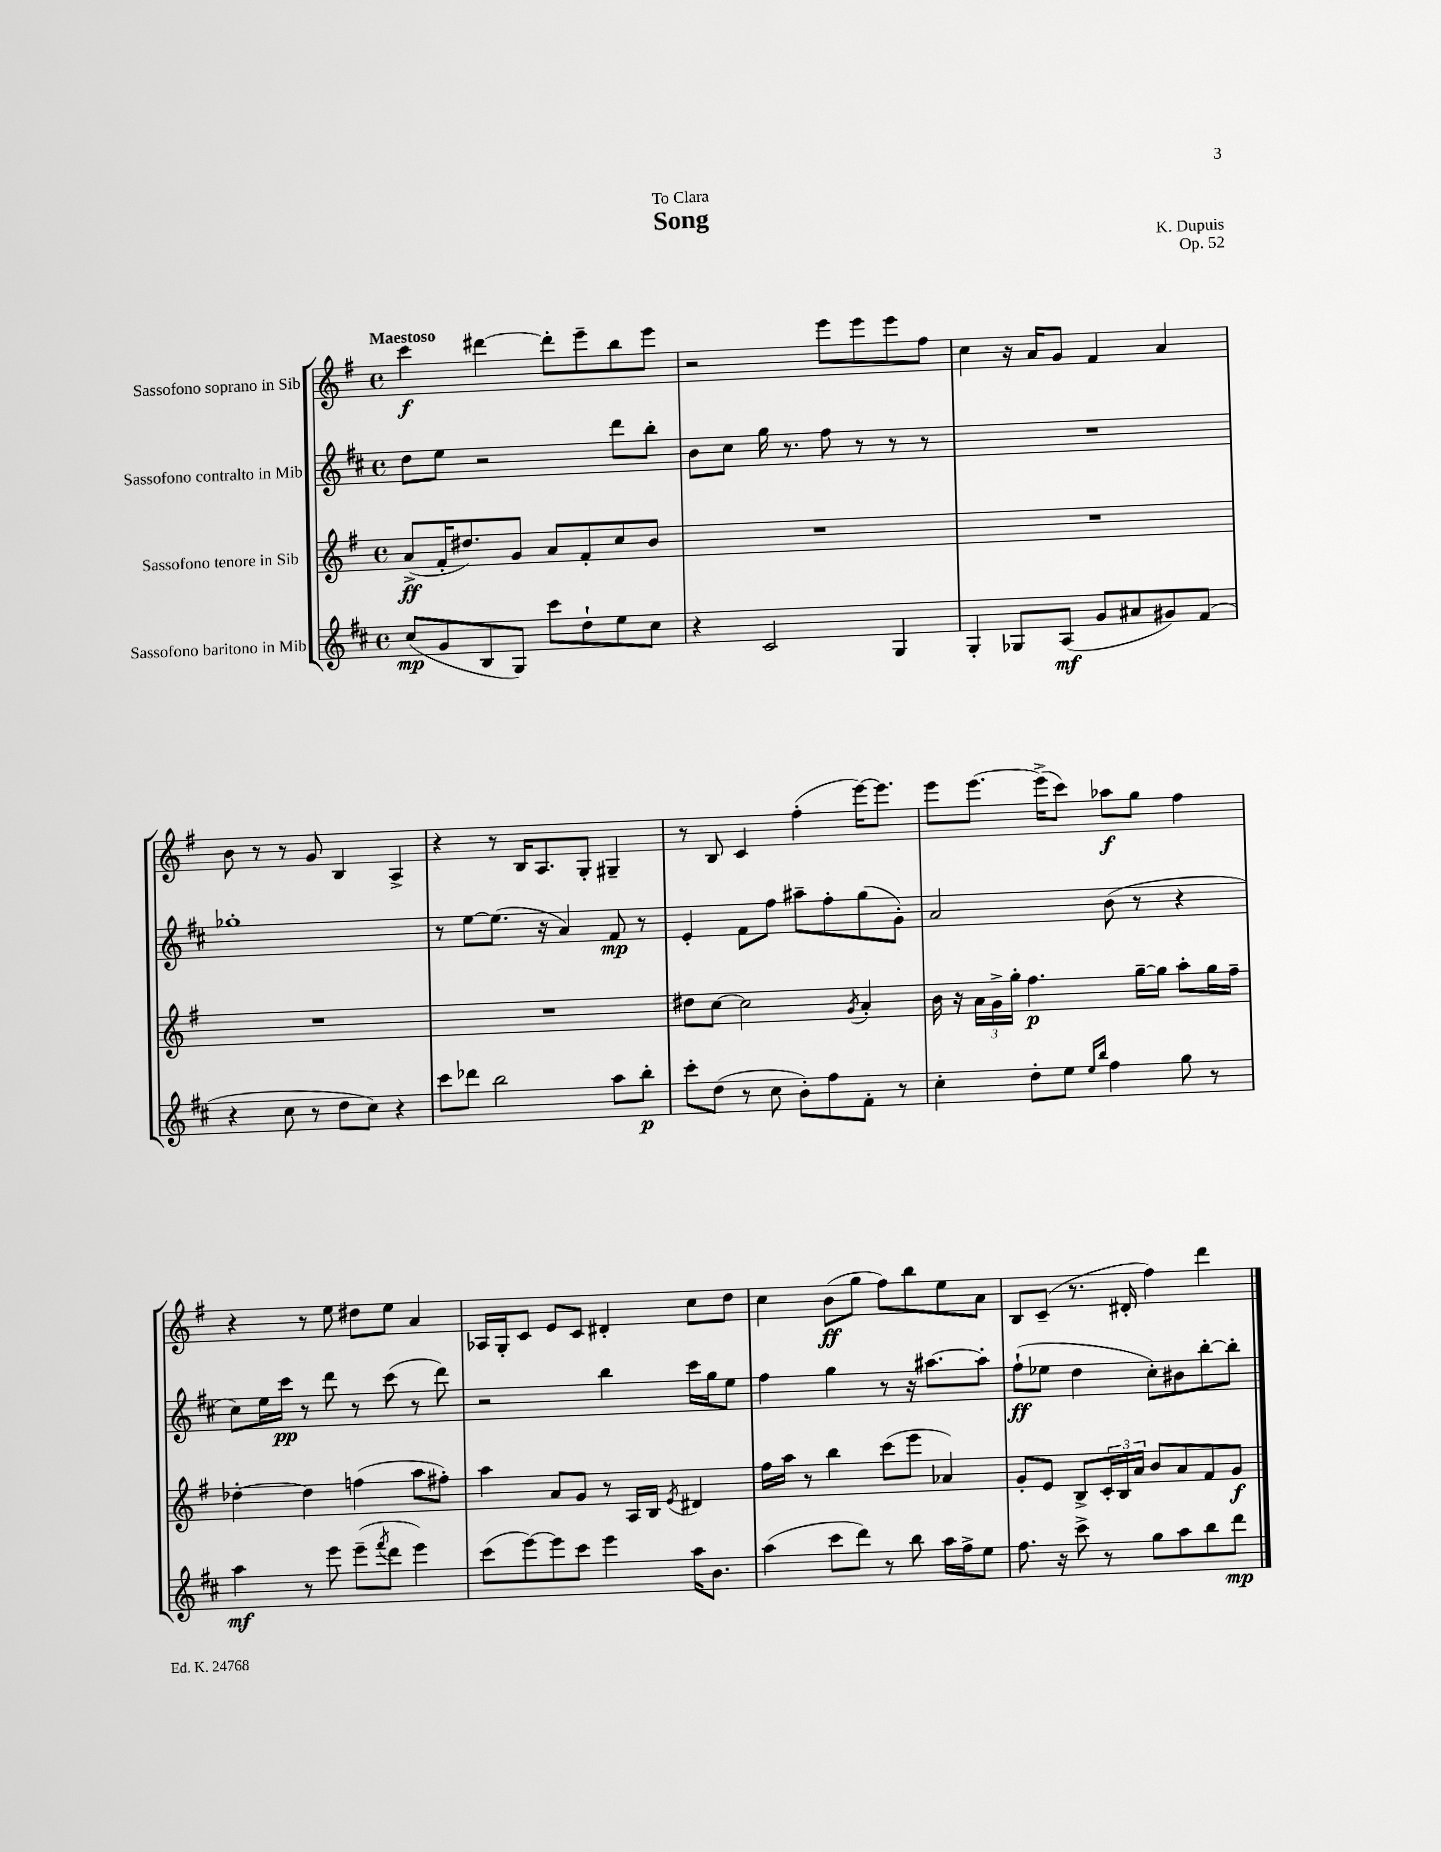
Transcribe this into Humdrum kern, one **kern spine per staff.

**kern	**dynam	**kern	**dynam	**kern	**dynam	**kern	**dynam
*part4	*part4	*part3	*part3	*part2	*part2	*part1	*part1
*staff4	*staff4	*staff3	*staff3	*staff2	*staff2	*staff1	*staff1
*I"Sassofono baritono in Mib	*	*I"Sassofono tenore in Sib	*	*I"Sassofono contralto in Mib	*	*I"Sassofono soprano in Sib	*
*clefG2	*	*clefG2	*	*clefG2	*	*clefG2	*
*k[f#c#]	*	*k[f#]	*	*k[f#c#]	*	*k[f#]	*
*M4/4	*	*M4/4	*	*M4/4	*	*M4/4	*
*met(c)	*	*met(c)	*	*met(c)	*	*met(c)	*
=1	=1	=1	=1	=1	=1	=1	=1
!	!	!	!	!	!	!LO:TX:a:B:t=Maestoso	!
(8cc#/L	mp	(8a^/L	ff	8dd\L	.	4ccc\	f
8g/	.	16f#'/K	.	8ee\J	.	.	.
.	.	8.dd#X/)	.	.	.	.	.
8B/	.	.	.	2r	.	[4ddd#X\	.
8G/J)	.	8g/J	.	.	.	.	.
8ccc#\L	.	8a/L	.	.	.	8ddd#'\L]	.
8dd`\	.	8f#'/	.	.	.	8eee~\	.
8ee\	.	8cc/	.	8ddd\L	.	8bb\	.
8cc#\J	.	8b/J	.	8bb'\J	.	8eee\J	.
=2	=2	=2	=2	=2	=2	=2	=2
4r	.	1r	.	8b\L	.	2r	.
.	.	.	.	8cc#\J	.	.	.
2c#/	.	.	.	16gg\	.	.	.
.	.	.	.	8.r	.	.	.
.	.	.	.	8ff#\	.	8eee\L	.
.	.	.	.	8r	.	8eee\	.
4G/	.	.	.	8r	.	8eee\	.
.	.	.	.	8r	.	8ff#\J	.
=3	=3	=3	=3	=3	=3	=3	=3
4G'/	.	1r	.	1r	.	4cc\	.
8G-X/L	.	.	.	.	.	16r	.
.	.	.	.	.	.	16a/KL	.
(8A/J	mf	.	.	.	.	8g/J	.
8g/L	.	.	.	.	.	4f#/	.
8a#X/	.	.	.	.	.	.	.
8g#X/)	.	.	.	.	.	4a/	.
(8f#/J	.	.	.	.	.	.	.
!!LO:LB:g=z
=4	=4	=4	=4	=4	=4	=4	=4
4r	.	1r	.	1gg-X'	.	8b\	.
.	.	.	.	.	.	8r	.
8cc#\	.	.	.	.	.	8r	.
8r	.	.	.	.	.	8g/	.
8dd\L	.	.	.	.	.	4B/	.
8cc#\J)	.	.	.	.	.	.	.
4r	.	.	.	.	.	4A^/	.
=5	=5	=5	=5	=5	=5	=5	=5
8ccc#\L	.	1r	.	8r	.	4r	.
8ddd-X\J	.	.	.	[8ee\L	.	.	.
2bb\	.	.	.	(8.ee\J]	.	8r	.
.	.	.	.	.	.	16B/KL	.
.	.	.	.	16r	.	8.A/	.
.	.	.	.	4a/)	.	.	.
.	.	.	.	.	.	8G'/J	.
8aa\L	.	.	.	8f#/	mp	4G#X~/	.
8bb'\J	p	.	.	8r	.	.	.
=6	=6	=6	=6	=6	=6	=6	=6
8ccc#'\L	.	8dd#X\L	.	4e'/	.	8r	.
(8dd\J	.	[8cc\J	.	.	.	8B/	.
8r	.	2cc\]	.	8f#\L	.	4c/	.
8cc#\	.	.	.	8ff#\J	.	.	.
8b'\L)	.	.	.	8aa#X~\L	.	(4ff#'\	.
8ff#\	.	.	.	8ff#'\	.	.	.
.	.	8qg/	.	.	.	.	.
8f#'\J	.	4a'/	.	(8gg\	.	[16eee\KL)	.
.	.	.	.	.	.	8.eee\J]	.
8r	.	.	.	8g'\J)	.	.	.
=7	=7	=7	=7	=7	=7	=7	=7
4cc#'\	.	16b\	.	2a/	.	8eee\L	.
.	.	16r	.	.	.	.	.
.	.	24a\LL	.	.	.	[8.eee\J	.
.	.	24g^\	.	.	.	.	.
.	.	24gg'\JJ	.	.	.	.	.
8dd'\L	.	4.ff#\	p	.	.	.	.
.	.	.	.	.	.	(16eee^\KL]	.
8ee\J	.	.	.	.	.	8ccc\J)	.
16qqee/LL	.	.	.	.	.	.	.
16qqbb/JJ	.	.	.	.	.	.	.
4ff#\	.	.	.	(8b\	.	8aa-X\L	f
.	.	[16gg~\LL	.	8r	.	8gg\J	.
.	.	16gg\JJ]	.	.	.	.	.
8gg\	.	8aa'\L	.	4r	.	4ff#\	.
8r	.	16gg\L	.	.	.	.	.
.	.	16ff#~\JJ	.	.	.	.	.
!!LO:LB:g=z
=8	=8	=8	=8	=8	=8	=8	=8
4aa\	mf	[4dd-X'\	.	8cc#\L)	.	4r	.
.	.	.	.	16ee\L	.	.	.
.	.	.	.	16ccc#\JJ	pp	.	.
8r	.	4dd-\]	.	8r	.	8r	.
8eee\	.	.	.	8ddd\	.	8ee\	.
(8eee~\L	.	(4ffn\	.	8r	.	8dd#X\L	.
8qfff#/	.	.	.	.	.	.	.
8ddd\J	.	.	.	(8ccc#\	.	8ee\J	.
4eee\)	.	8aa\L	.	8r	.	4a/	.
.	.	8ff#X'\J)	.	8ddd\)	.	.	.
=9	=9	=9	=9	=9	=9	=9	=9
(8ccc#\L	.	4aa\	.	2r	.	16A-X/LL	.
.	.	.	.	.	.	16G'/J	.
[8eee\)	.	.	.	.	.	8c/J	.
8eee\]	.	8a/L	.	.	.	8e/L	.
8ccc#\J	.	8g/J	.	.	.	8c/J	.
4eee\	.	8r	.	4bb\	.	4d#X'/	.
.	.	16A/LL	.	.	.	.	.
.	.	16B/JJ	.	.	.	.	.
.	.	8qe/	.	.	.	.	.
16aa\KL	.	4d#X/	.	16ccc#\LL	.	8cc\L	.
8.b\J	.	.	.	16gg\J	.	.	.
.	.	.	.	8ee\J	.	8dd\J	.
=10	=10	=10	=10	=10	=10	=10	=10
(4aa\	.	16ff#\LL	.	4ff#\	.	4cc\	.
.	.	16aa\JJ	.	.	.	.	.
.	.	8r	.	.	.	.	.
8ccc#\L	.	4bb\	.	4gg\	.	(8b\L	ff
8ddd\J)	.	.	.	.	.	8gg\J	.
8r	.	(8ccc\L	.	8r	.	8ff#\L)	.
8bb\	.	8eee\J	.	16r	.	8bb\	.
.	.	.	.	[8.aa#X\L	.	.	.
16aa\LL	.	4a-X/)	.	.	.	8ee\	.
16ff#^\J	.	.	.	.	.	.	.
8ee\J	.	.	.	8aa#'\J]	.	8a\J	.
=11	=11	=11	=11	=11	=11	=11	=11
8.ff#\	.	8g'/L	.	(8ff#`\L	ff	8B/L	.
.	.	8e/J	.	8ee-X\J	.	(8c~/J	.
16r	.	.	.	.	.	.	.
8ccc#^\	.	8B^/L	.	4dd\	.	8.r	.
8r	.	24c'/L	.	.	.	.	.
.	.	24B/	.	.	.	.	.
.	.	.	.	.	.	16d#X'/	.
.	.	24a/JJ	.	.	.	.	.
8gg\L	.	8b/L	.	8cc#'\L)	.	4ff#\)	.
8aa\	.	8a/	.	8b#X\	.	.	.
8bb\	.	8f#/	.	[8bb'\	.	4ddd\	.
8ddd\J	mp	8g/J	f	8bb'\J]	.	.	.
==	==	==	==	==	==	==	==
*-	*-	*-	*-	*-	*-	*-	*-
